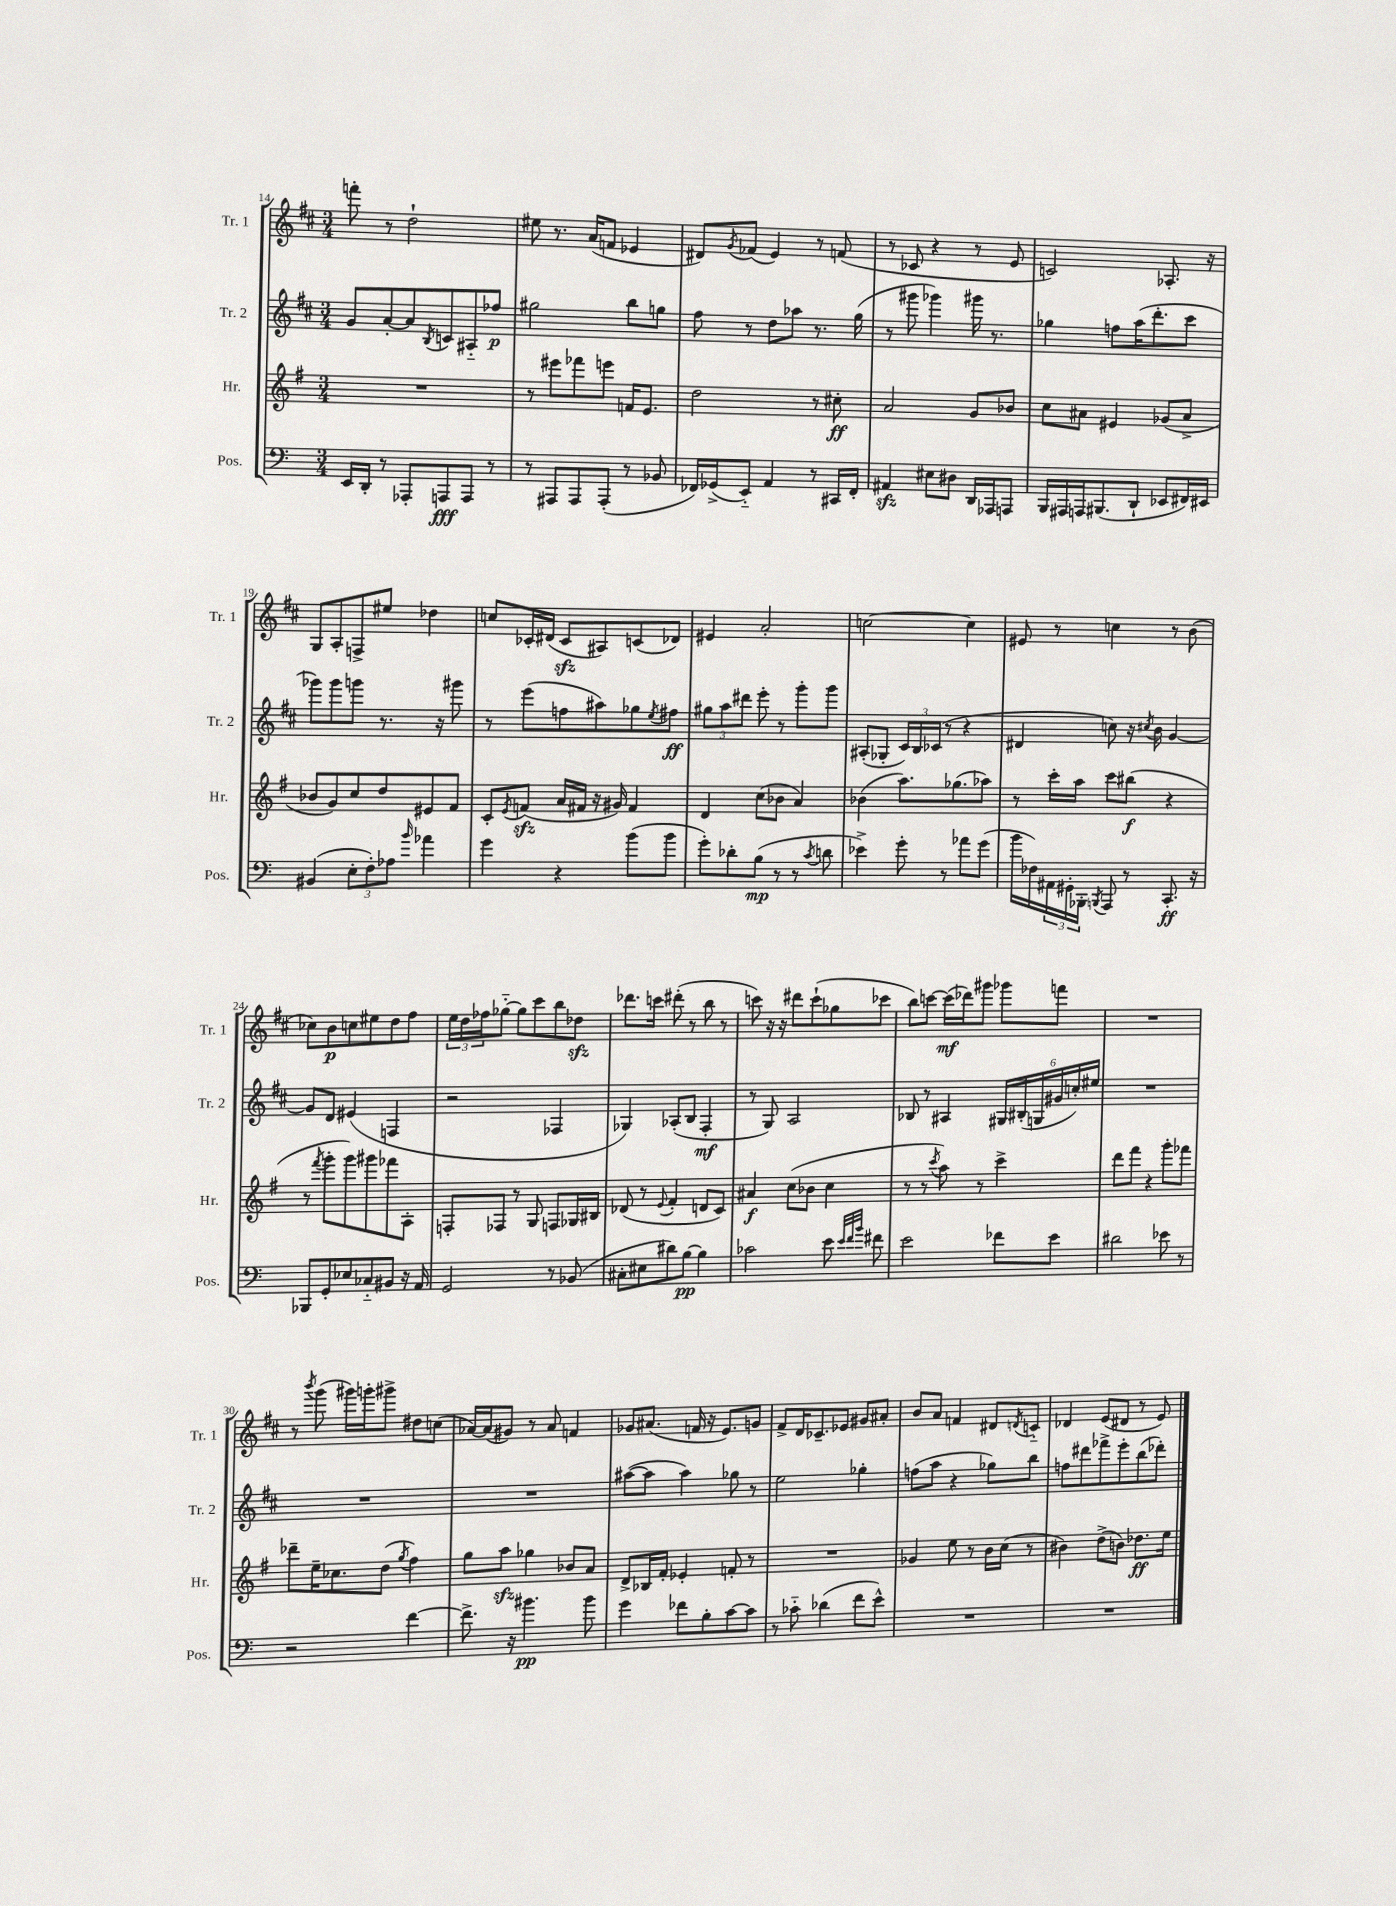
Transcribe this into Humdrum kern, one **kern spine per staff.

**kern	**kern	**kern	**kern
*staff4	*staff3	*staff2	*staff1
*clefF4	*clefG2	*clefG2	*clefG2
*k[]	*k[f#]	*k[f#c#]	*k[f#c#]
*M3/4	*M3/4	*M3/4	*M3/4
16EE/LL	2.r	8g/L	8fff'\
16DD'/JJ	.	.	.
8r	.	[8a'/	8r
8AAA-'/L	.	8a/]	2dd`\
.	.	8qB/	.
8AAA/	.	8c/	.
8AAA/J	.	8A#'~/	.
8r	.	8ff-/J	.
=	=	=	=
8r	8r	2gg#\	8ee#\
8AAA#/L	8eee#\L	.	8.r
8AAA#/	8fff-\	.	.
.	.	.	(16a/LK
(8AAA#'/J	8eee\J	.	8f/J
8r	16f/LK	8bb\L	4e-/
.	8.e/J	.	.
8BB-/	.	8gg\J	.
=	=	=	=
16FF-/LL)	2dd\	8ff#\	8d#/L)
(16GG-^/J	.	.	.
.	.	.	8qg/
8EE'~/J)	.	8r	(8f-/J
4AA/	.	8dd\L	4e/)
.	.	8aa-\J	.
8r	8r	8.r	8r
16CC#/LL	8cc#'\	.	(8f/
16FF-'/JJ	.	(16gg\	.
=	=	=	=
4AA#/	2a/	8r	8r
.	.	8ggg#\	8c-/
8E#\L	.	4ggg-\)	4r
8D#\J	.	.	.
16DD/LL	8g/L	16ggg#\	8r
16AAA-/J	.	8.r	.
8AAA/J	8b-/J	.	8e/
=	=	=	=
16BBB/LL	8cc\L	4gg-\	2c/)
16AAA#/	.	.	.
16AAA/J	8a#\J	.	.
(8.BBB#/	.	.	.
.	4e#/	8ff\L	.
8DD`/J	.	(16aa\K	.
.	.	8.ddd'\	.
8EE-/L	(8g-/L	.	8.A-'/
16FF#/L)	8a#^/J	8ccc#\J	.
16EE#/JJ	.	.	16r
=	=	=	=
(4BB#/	8b-/L	8ggg-\L)	8G/L
.	8g/)	8ggg-\	8A'/
12E'\L	8cc/	8ggg\J	8F^/
12F'\)	.	.	.
.	8dd/	8.r	8ee#/J
12A-\J	.	.	.
16qqb/	.	.	.
4a-\	8e#/	.	4dd-\
.	.	16r	.
.	8f#/J	8ggg#\	.
=	=	=	=
4g\	8c'/L	8r	8cc/L
.	8qe/	.	.
.	(8f/J	(8eee\L	16c-'/L
.	.	.	(16d#/JJ
4r	16a/LL	8ff\	8c-/L
.	16f#/JJ	.	.
.	16r	8aa#\)	8A#/)
.	16g#/)	.	.
(8b\L	4f#/	8gg-\	(8c/
.	.	8qee/	.
8b\J	.	8ff#\J	8d-/J)
=	=	=	=
8g'\L)	4d/	12gg#\L	4e#/
.	.	12aa\	.
8d-'\	.	.	.
.	.	12ddd#\J	.
(8B\J	(8cc\L	8eee'\	2a'/
8r	8b-\J	8r	.
8r	4a/)	8ggg'\L	.
8qc/	.	.	.
8d\	.	8ggg\J	.
=	=	=	=
4e-^\)	(4b-\	(8A#'/L	[2cc\
.	.	8G-'/J	.
8g'\	8.aa\L)	24c#/LL)	.
.	.	24B/	.
.	.	(24c-/JJ	.
8r	.	8r	.
.	(8.gg-\	.	.
8a-\L	.	4r	4cc\]
(8g\J	8aa-\J)	.	.
=	=	=	=
16b\LL	8r	4d#/	8e#/
16F-\)	.	.	.
24AA#\	16ccc'\LL	.	8r
24GG#'\	.	.	.
.	16aa\JJ	.	.
24BBB-'\JJ	.	.	.
8qBBB/	.	.	.
8AAA/	8ccc\L	8cc\)	4cc\
8r	(8bb#\J	16r	.
.	.	8qcc#/	.
.	.	16b\	.
8.CC'/	4r	[4g/	8r
.	.	.	(8b\
16r	.	.	.
=	=	=	=
8BBB-/L	8r	8g/]L	8cc-\L)
.	8qfff#/	.	.
8GG'/	8ggg'\L	8d/J	8b\
8E-/	8ggg\)	(4e#/	8cc\
8C-'~/	8ggg#\	.	8ee#\
8BB#/J	8fff-\	4F/	8dd\
16r	8A'\J	.	8ff#\J
16AA/	.	.	.
=	=	=	=
2GG/	8F'/L	2r	24ee\LL
.	.	.	24dd\
.	.	.	24ff-\J
.	8F-/J	.	[8gg-'~\J
.	8r	.	8gg-\]L
.	8G/	.	8ccc#\
8r	8F/L	4F-/	8bb\
(8BB-/	16G-/L	.	8dd-\J
.	16B#/JJ	.	.
=	=	=	=
8C#'\L	(8d-/	4G-/)	8.ddd-\L
8E#\	8r	.	.
.	.	.	16ccc\Jk
.	8qqe/	.	.
8d#\)	4f#'/	(8A-'/L	(8ddd#'\
[8B\J	.	8B/J	8r
4B\]	8d/L	4F#'/	8bb\
.	8c/J)	.	8r
=	=	=	=
2c-\	4a#/	8r	8ccc\)
.	.	8G/)	16r
.	.	.	16r
.	(8cc\L	2A/	8ddd#\L
.	8b-\J	.	(8ccc`\
8e\	4cc\	.	8gg-\
32qqe/LLL	.	.	.
32qqf/	.	.	.
32qqb/JJJ	.	.	.
8f#\	.	.	8ccc-\J
=	=	=	=
2e\	8r	8B-/	8bb\L)
.	8r	8r	[8ccc\J
.	8qccc/	.	.
.	8aa\)	4A#/	(16ccc\]LL
.	.	.	16ddd-\J)
.	8r	.	8ggg#\J
8f-\L	4ccc^\	24G#/LL	8ggg-\L
.	.	(24B#'/	.
.	.	24G/	.
8e\J	.	24g#/	8fff\J
.	.	24cc'/)	.
.	.	24ee#/JJ	.
=	=	=	=
2d#\	8ddd\L	2.r	2.r
.	8fff#\J	.	.
.	4r	.	.
8e-\	8ggg'\L	.	.
8r	8fff-\J	.	.
=	=	=	=
2r	8ddd-~\L	2.r	8r
.	.	.	8qbbb/
.	16ee~\K	.	(8ggg\
.	8.cc-\	.	.
.	.	.	16ggg#\LL)
.	.	.	16ggg'\J
.	(8dd\J	.	8ggg#^\J
.	8qgg/	.	.
[4f\	4ff#\)	.	8dd#\L
.	.	.	(8cc\J
=	=	=	=
8.f^\]	8gg\L	2.r	[16a-/LL)
.	.	.	(16a-/]J
.	8aa\J	.	8g#/J)
16r	.	.	.
4.b#\	4gg-\	.	8r
.	.	.	8a-/
.	8b-/L	.	4f/
8b#\	8a/J	.	.
=	=	=	=
4g\	8d^/L	([8aa#\L	8g-/L
.	16B-/L	8aa#\]J	(8.a#/J
.	16f#'/JJ	.	.
8f-\L	4e-'/	4aa#\)	.
.	.	.	16f/
8B'\	.	.	16r
.	.	.	8.e/L)
[8c\	8f'/	8gg-\	.
8c\]J	8r	8r	8g/J
=	=	=	=
8r	2.r	2ee\	8f#^/L
8c-'~\	.	.	16d/K
.	.	.	8.c-~/
(4d-\	.	.	.
.	.	.	8e-/J
8f\L	.	4gg-'\	8g#/L
8e^^\J)	.	.	8a#'/J
=	=	=	=
2.r	4g-/	(8ff\L	8b/L
.	.	8aa\J	8a/J
.	8ee\	4r	4f/
.	8r	.	.
.	16b\LL	8gg-\L)	8d#/L
.	(16cc\JJ	.	.
.	.	.	8qd/
.	8r	8bb\J	8c'~/J
=	=	=	=
2.r	4b#\)	8ff\L	4d-/
.	.	8ddd#\	.
.	(8dd^\L	8fff-^\	(8e/L
.	8b\J)	8eee'\	8d#/J
.	8.dd-\L	(8bb\	8r
.	.	8ddd-'\J)	8e/)
.	16ee\Jk	.	.
==	==	==	==
*-	*-	*-	*-
